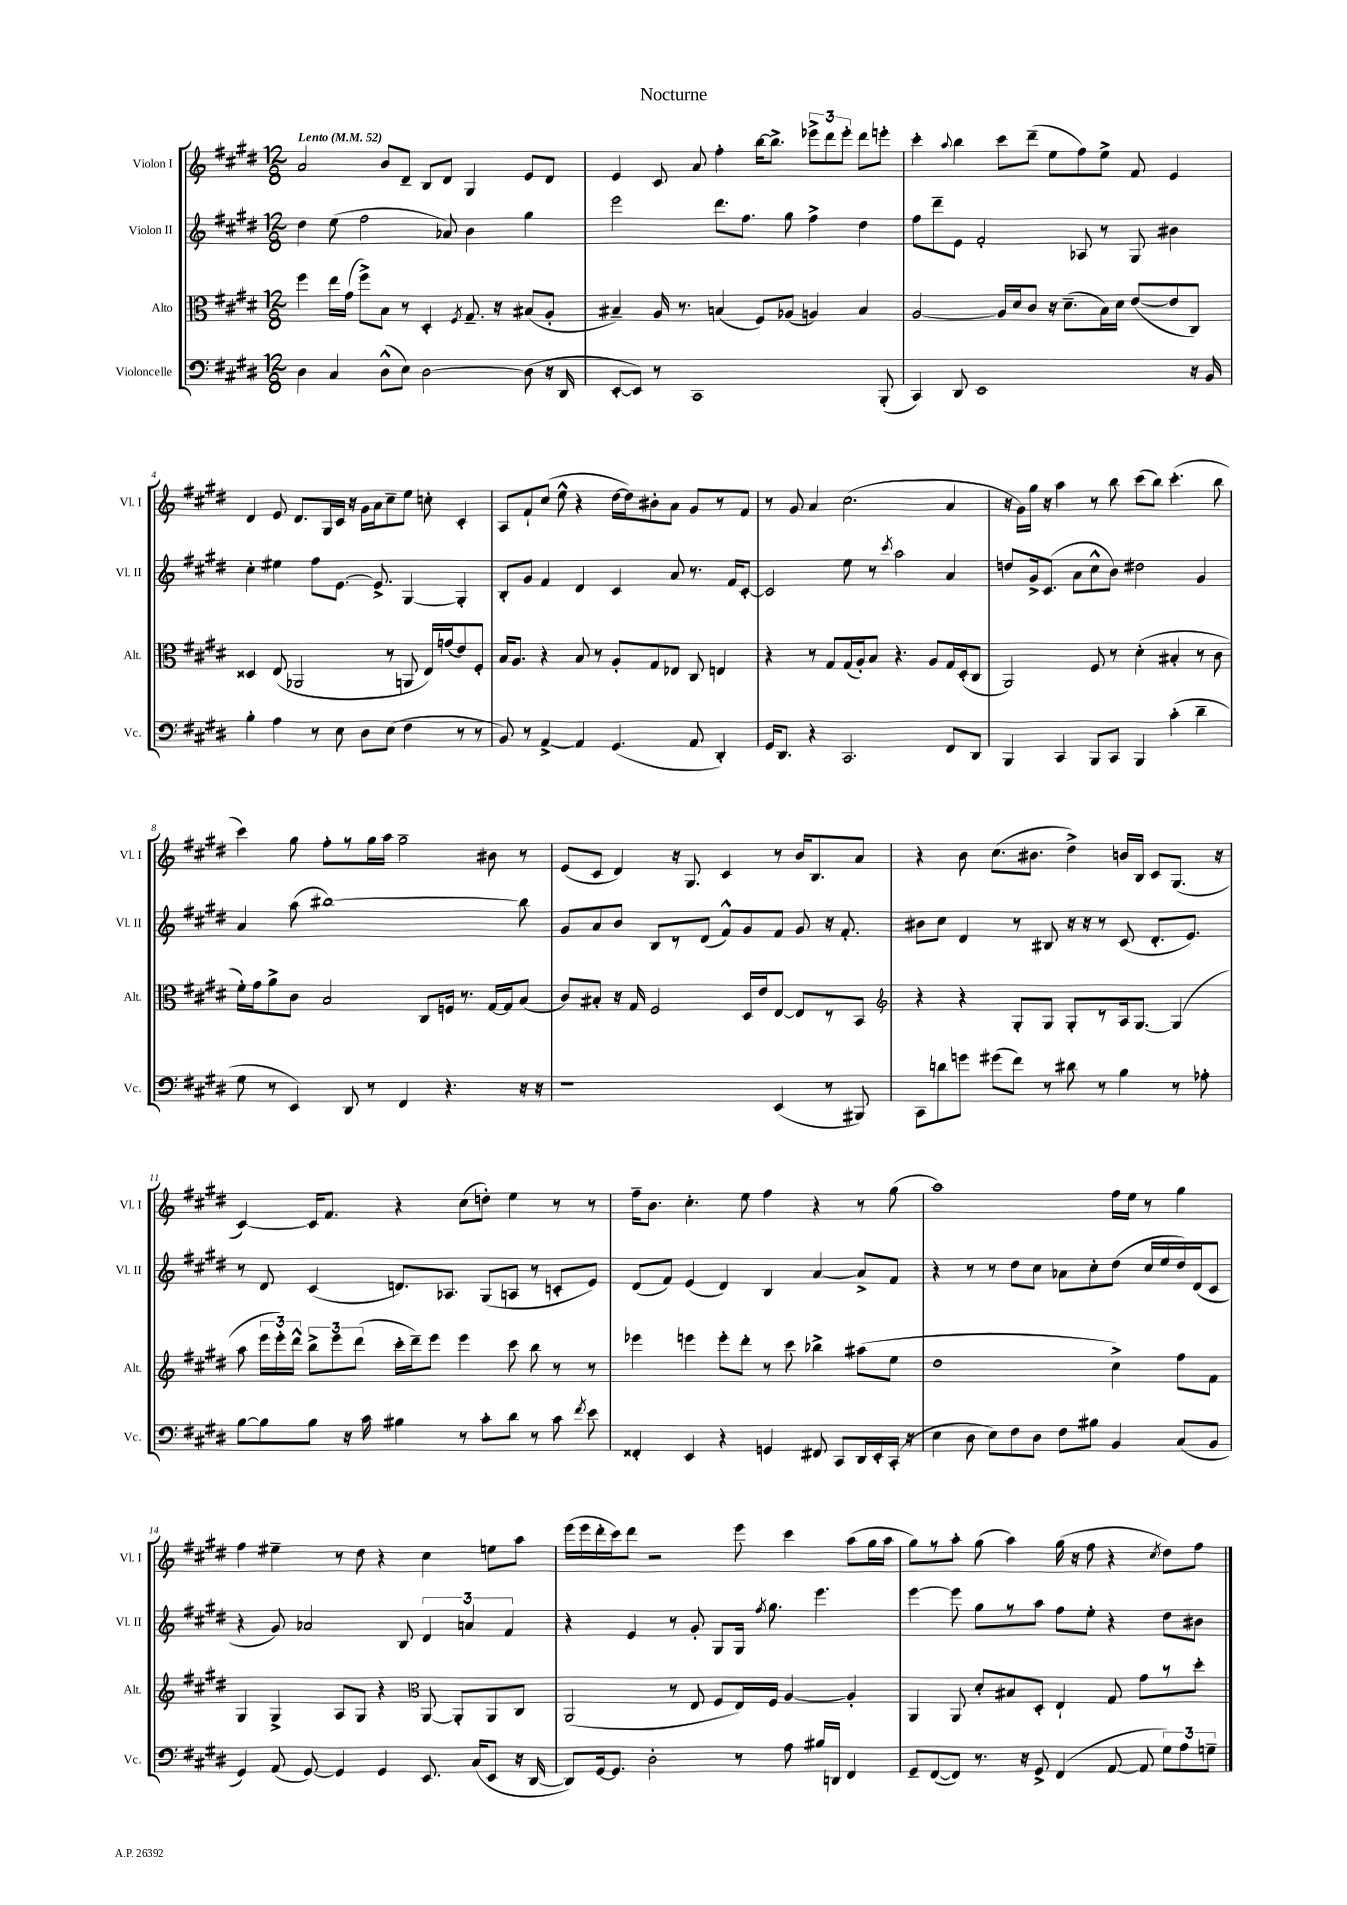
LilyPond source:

\header { title = "Nocturne" }
<<
\new StaffGroup <<
\new Staff = "s0" \with { instrumentName = "Violon I" shortInstrumentName = "Vl. I" } {
    \clef treble \key e \major \numericTimeSignature \time 12/8 \tempo "Lento" 4 = 52
    \autoBeamOff a'2 b'8[ dis'8]-- b8[ dis'8] gis4 e'8[ dis'8] |
    e'4 cis'8 a'8 fis''4-. b''16[~ b''8.]-> \tuplet 3/2 { ees'''8[-> dis'''8 ees'''8]-. } dis'''8[ e'''8]-. |
    cis'''4-. \appoggiatura { a''8 } b''4 cis'''8[ dis'''8]--( e''8[ fis''8) e''8]-> fis'8 e'4 |
    dis'4 e'8 dis'8.[ gis16 cis'16] r16 gis'16[ a'16 cis''8-- e''8] c''8-. cis'4-. |
    a8[ fis'8-! cis''8]( e''8-^ r4 dis''16[~ dis''16) bis'8-. a'8] gis'8[ r8 fis'8] |
    r8 gis'8 a'4 cis''2.( a'4 |
    r16 gis'16[) gis''16] r16 a''4 r8 b''8 cis'''8[( b''8]) cis'''4.-.( b''8 |
    cis'''4) gis''8 fis''8[-. r8 gis''16 a''16] gis''2-- bis'8 r8 |
    e'8[( cis'8] dis'4) r16 gis8. cis'4 r8 b'16[ b8. a'8] |
    r4 b'8 cis''8.[( bis'8.] dis''4->) b'16[ b16] cis'8[ gis8.]( r16 |
    cis'4~) cis'16[ fis'8.] r4 cis''8[( d''8]-.) e''4 r8 r8 |
    fis''16[-- b'8.] cis''4.-. e''8 fis''4 r4 r8 gis''8( |
    a''1) fis''16[ e''16] r8 gis''4 |
    fis''4 eis''4-- r8 dis''8 r4 cis''4 e''8[ a''8] |
    e'''16[( e'''16 dis'''16-. cis'''16) dis'''8] r2 e'''8 cis'''4 a''8[( gis''16 a''16] |
    gis''8[) r8 a''8]-. gis''8( a''4) gis''16( r16 fis''8 r4 \acciaccatura { cis''8 } dis''8[) fis''8] \bar "|." |
}
\new Staff = "s1" \with { instrumentName = "Violon II" shortInstrumentName = "Vl. II" } {
    \clef treble \key e \major \numericTimeSignature \time 12/8
    \autoBeamOff dis''4 e''8( fis''2 aes'8) b'4 gis''4 |
    e'''2 dis'''8.[ fis''8.] gis''8 fis''4-> dis''4 |
    fis''8[ dis'''8-- e'8] fis'2-. aes8 r8 gis8 bis'4 |
    cis''4-. eis''4 fis''8[ e'8.]~ e'8.-> gis4~ gis4-. |
    b8[-. gis'8] fis'4 dis'4 cis'4 a'8 r8. fis'16[ cis'8]~-. |
    cis'2 e''8 r8 \acciaccatura { cis'''8 } a''2 a'4 |
    d''8[ gis'16-> cis'8.]( a'8[ cis''8-^ b'8]) dis''2 gis'4 |
    a'4 a''8( bis''1~) bis''8 |
    gis'8[ a'8 b'8] b8[ r8 dis'8]( fis'8[-^) gis'8 fis'8] gis'8 r16 fis'8.-. |
    bis'8[ cis''8] dis'4 r8 bis8 r16 r16 r8 cis'8( dis'8.[-. e'8.]) |
    r8 dis'8 cis'4( d'8.[) aes8.] gis8[( a8] r8 c'8[-. e'8]) |
    dis'8[( fis'8]) e'4( dis'4) b4 a'4~ a'8[-> fis'8] |
    r4 r8 r8 dis''8[ cis''8] aes'8[ cis''8-. dis''8]( cis''16[ e''16 dis''16) dis'16( cis'8] |
    r4 gis'8) aes'2 b8 \tuplet 3/2 { dis'4 a'4 fis'4 } |
    r4 e'4 r8 gis'8-. gis8[ gis16] \acciaccatura { fis''8 } gis''8. e'''4. |
    e'''4~ e'''8 gis''8[ r8 a''8] fis''8[ e''8]-. r4 dis''8[ bis'8] \bar "|." |
}
\new Staff = "s2" \with { instrumentName = "Alto" shortInstrumentName = "Alt." } {
    \clef alto \key e \major \numericTimeSignature \time 12/8
    \autoBeamOff fis''4 e''16[ gis'16]( fis''8[->) b8] r8 dis4-. \acciaccatura { fis8 } gis8.-- r16 bis8[( a8]-. |
    bis4--) a16 r8. b4( fis8[) aes8]( a4) b4 |
    a2~ a16[ dis'16 cis'8] r16 dis'8.[--( b16) dis'16] e'8[~( e'8 cis8]) |
    disis4 e8( aes,2 r8 a,8 e16[) g'16( e'8) fis8]-. |
    b16[ a8.] r4 b8 r8 a8[-. gis8 ees8] cis8 e4 |
    r4 r8 gis8[ gis16( a16-.) b8] r4. a8[ gis16 dis16-.( cis8] |
    a,2) fis8 r8 dis'4-.( bis4-. r8 cis'8 |
    fis'16[-.) gis'16 a'8-> cis'8] b2 cis8[ f16] r8. gis16[~ gis16 b8]( |
    cis'8[) bis8]-. r16 gis16 fis2 dis16[ e'16 e8]~ e8[ r8 b,8] |
    \clef treble r4 r4 gis8[-. gis8] gis8[-. r8 a16 gis8.]~ gis4( |
    a''8 \tuplet 3/2 { e'''16[ e'''16-.) dis'''16]-^ } \tuplet 3/2 { b''8[-> e'''8 dis'''8]( } cis'''16[-. dis'''16--) e'''8] e'''4 cis'''8 b''8 r8 r8 |
    ees'''4 e'''4 e'''8[-. dis'''8]-. r8 cis'''8 bes''4-> ais''8[( e''8] |
    dis''1 cis''4->) fis''8[ fis'8] |
    gis4 gis4-> a8[ gis8] r4 \clef alto a,8~ a,8[-. a,8 cis8] |
    a,2( r8 e8 fis8[ e16) fis16] a4~ a4-. |
    a,4 a,8 dis'8[-. bis8 dis8]-. e4-! gis8 gis'8[ r8 dis''8]-. \bar "|." |
}
\new Staff = "s3" \with { instrumentName = "Violoncelle" shortInstrumentName = "Vc." } {
    \clef bass \key e \major \numericTimeSignature \time 12/8
    \autoBeamOff dis4 cis4 dis8[-^( e8]) dis2~ dis8( r16 dis,16 |
    e,8[~-. e,8]) r8 cis,1 b,,8-.( |
    cis,4) dis,8 e,1 r16 b,16 |
    b4-. a4 r8 e8 dis8[ e8]( fis4 r8 r8 |
    b,8) r8 a,4~-> a,4 gis,4.( a,8 dis,4-.) |
    gis,16[ dis,8.] r4 cis,2. fis,8[ dis,8] |
    b,,4 cis,4 b,,8[ cis,8] b,,4 cis'4-.( dis'4-- |
    gis8 r8 e,4) dis,8 r8 fis,4 r4. r16 r16 |
    r1 e,4( r8 bis,,8) |
    cis,8[ d'8 g'8] gis'8[( fis'8]) r8 dis'8 r8 b4 r8 aes8-. |
    b8[~ b8 b8] r16 cis'16 bis4 r8 cis'8[-. dis'8] r8 cis'8 \acciaccatura { fis'8 } e'8 |
    fisis,4-. e,4 r4 g,4 fis,8 cis,8[ dis,16 e,16-. cis,16]-.( r16 |
    e4 dis8 e8[) fis8 dis8] fis8[ bis8] b,4 cis8[( b,8] |
    gis,4) a,8( gis,8~) gis,4 gis,4 e,8. cis16[( e,8] r16 dis,16~ |
    dis,8[) gis,16~ gis,8.] dis2-. r8 a8 bis16[ d,16] fis,4 |
    gis,8[-- fis,8~( fis,8]) r8. r16 gis,8-> fis,4( a,8~ a,8 \tuplet 3/2 { gis8[) a8 g8]-- } \bar "|." |
}
>>
>>
